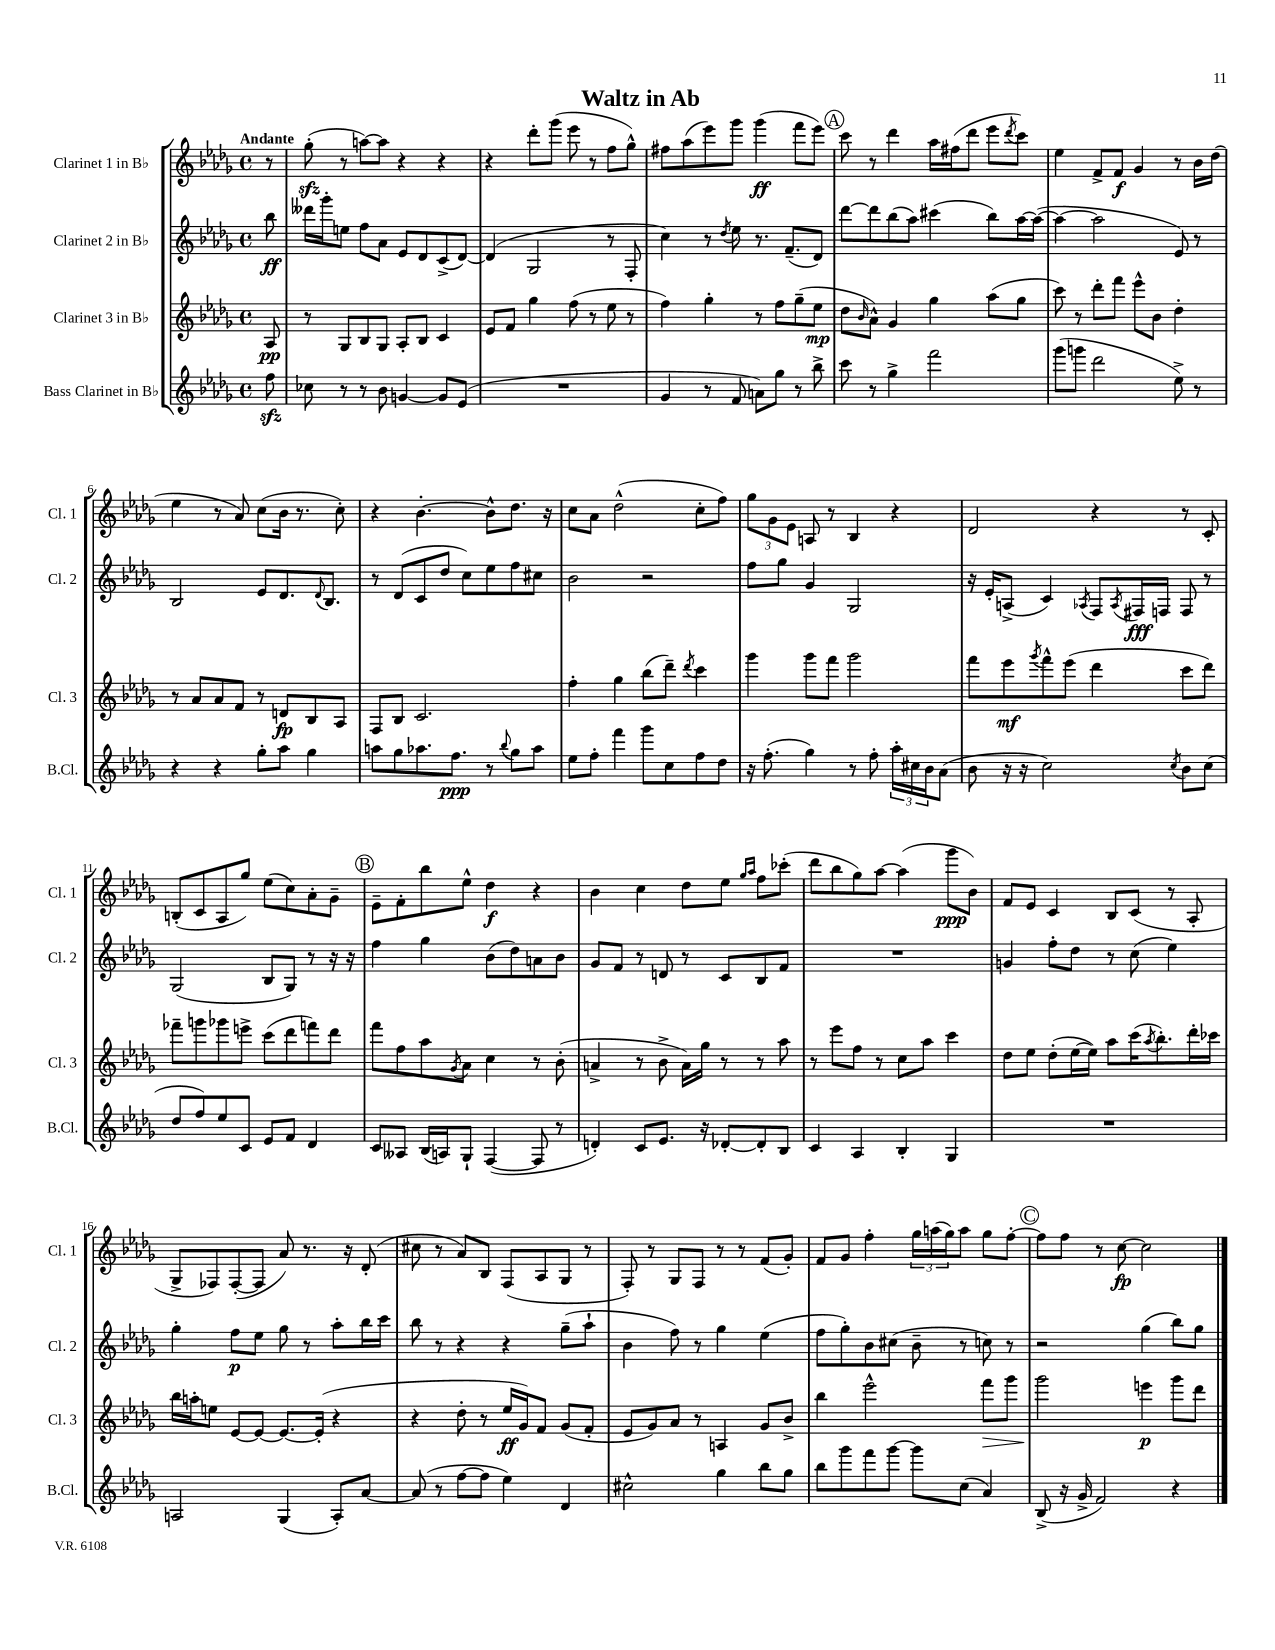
\header { title = "Waltz in Ab" }
<<
\new StaffGroup <<
\new Staff = "s0" \with { instrumentName = "Clarinet 1 in Bb" shortInstrumentName = "Cl. 1" } {
    \clef treble \key des \major \defaultTimeSignature \time 4/4 \partial 8 \tempo "Andante"
    r8 |
    ges''8-.\sfz( r8 a''8~) a''8 r4 r4 |
    r4 des'''8-. ges'''8( ees'''8 r8 f''8 ges''8-^) |
    fis''8 aes''8( ees'''8) ges'''8 ges'''4\ff( f'''8 ees'''8) |
    \mark \markup { \circle "A" } c'''8 r8 des'''4 aes''16 fis''16( des'''8 ees'''8 \acciaccatura { des'''8 } c'''8) |
    ees''4 f'8-> f'8\f ges'4 r8 bes'16 des''16( |
    ees''4 r8 aes'8) c''8( bes'16 r8. c''8-.) |
    r4 bes'4.~-. bes'8-^ des''8. r16 |
    c''8 aes'8 des''2-^( c''8-. f''8) |
    \tuplet 3/2 { ges''8 ges'8 ees'8 } a8 r8 bes4 r4 |
    des'2 r4 r8 c'8-. |
    b8-.( c'8 aes8 ges''8) ees''8( c''8) aes'8-. ges'8-- |
    \mark \markup { \circle "B" } ees'8-- f'8-. bes''8 ees''8-^ des''4\f r4 |
    bes'4 c''4 des''8 ees''8 \grace { ges''16 aes''16 } f''8 ces'''8-.( |
    des'''8 bes''8 ges''8) aes''8~ aes''4( ges'''8\ppp bes'8) |
    f'8 ees'8 c'4 bes8 c'8( r8 aes8-. |
    ges8-> fes8) fes8~-.( fes8 aes'8) r8. r16 des'8-.( |
    cis''8 r8 aes'8) bes8 f8( aes8 ges8 r8 |
    f8-.) r8 ges8 f8 r8 r8 f'8( ges'8-.) |
    f'8 ges'8 f''4-. \tuplet 3/2 { ges''16 a''16( ges''16) } a''8 ges''8 f''8~-. |
    \mark \markup { \circle "C" } f''8 f''8 r8 c''8~\fp c''2 \bar "|." |
}
\new Staff = "s1" \with { instrumentName = "Clarinet 2 in Bb" shortInstrumentName = "Cl. 2" } {
    \clef treble \key des \major \defaultTimeSignature \time 4/4 \partial 8
    bes''8\ff |
    deses'''16 ges'''16-. e''8 f''8 aes'8 ees'8 des'8 c'8->( des'8~) |
    des'4( ges2 r8 f8-. |
    c''4) r8 \acciaccatura { des''8 } ees''8 r8. f'8.--( des'8) |
    \mark \markup { \circle "A" } des'''8~ des'''8 bes''8( aes''8) cis'''4( bes''8) aes''16~ aes''16~( |
    aes''4~ aes''2 ees'8) r8 |
    bes2 ees'8 des'8. \appoggiatura { des'8 } bes8. |
    r8 des'8( c'8 des''8 c''8) ees''8 f''8 cis''8 |
    bes'2 r2 |
    f''8 ges''8 ges'4 ges2 |
    r16 ees'16-. a8->( c'4) \acciaccatura { aes8 } f8 \acciaccatura { aes8 } fis16\fff f16 f8 r8 |
    ges2( bes8 ges8) r8 r16 r16 |
    \mark \markup { \circle "B" } f''4 ges''4 bes'8( des''8) a'8 bes'8 |
    ges'8 f'8 r8 d'8 r8 c'8 bes8 f'8 |
    R1 |
    g'4 f''8-. des''8 r8 c''8( ees''4) |
    ges''4-. f''8\p ees''8 ges''8 r8 aes''8-. bes''16 c'''16 |
    bes''8 r8 r4 r4 ges''8--( aes''8-! |
    bes'4 f''8) r8 ges''4 ees''4( |
    f''8 ges''8-.) bes'8 cis''8( bes'8-- r8 c''8) r8 |
    \mark \markup { \circle "C" } r2 ges''4( bes''8) ges''8 \bar "|." |
}
\new Staff = "s2" \with { instrumentName = "Clarinet 3 in Bb" shortInstrumentName = "Cl. 3" } {
    \clef treble \key des \major \defaultTimeSignature \time 4/4 \partial 8
    aes8\pp |
    r8 ges8 bes8 ges8 aes8-. bes8 c'4 |
    ees'8 f'8 ges''4 f''8( r8 ees''8 r8 |
    f''4) ges''4-. r8 f''8 ges''8--( ees''8\mp |
    \mark \markup { \circle "A" } des''8 \grace { bes'16 } aes'8-^) ges'4 ges''4 aes''8( ges''8 |
    c'''8) r8 des'''8-. f'''8 ees'''8-^ bes'8 des''4-. |
    r8 aes'8 aes'8 f'8 r8 d'8\fp bes8 aes8 |
    f8 bes8 c'2. |
    f''4-. ges''4 bes''8( des'''8--) \acciaccatura { des'''8 } c'''4 |
    ges'''4 ges'''8 f'''8 ges'''2 |
    f'''8 ees'''8\mf \acciaccatura { ges'''8 } f'''8-^ ees'''8( des'''4 c'''8 des'''8) |
    fes'''8-- g'''8 ges'''8 e'''8-> c'''8( des'''8 f'''8) des'''8 |
    \mark \markup { \circle "B" } f'''8 f''8 aes''8 \acciaccatura { ges'8 } aes'8 c''4 r8 bes'8-.( |
    a'4-> r8 bes'8-> a'16) ges''16 r8 r8 aes''8 |
    r8 ees'''8 f''8 r8 c''8 aes''8 c'''4 |
    des''8 ees''8 des''8-.( ees''16~ ees''16) aes''8 c'''16( \acciaccatura { aes''8 } bes''8.-.) des'''16-. ces'''16 |
    bes''16 a''16-. e''8 ees'8~ ees'8~ ees'8.~ ees'16-.( r4 |
    r4 des''8-. r8 ees''16\ff ges'16) f'8 ges'8( f'8-. |
    ees'8 ges'8) aes'8 r8 a4 ges'8 bes'8-> |
    bes''4 ees'''2-^ f'''8\> ges'''8 |
    \mark \markup { \circle "C" } ges'''2\! e'''4\p ges'''8 des'''8 \bar "|." |
}
\new Staff = "s3" \with { instrumentName = "Bass Clarinet in Bb" shortInstrumentName = "B.Cl." } {
    \clef treble \key des \major \defaultTimeSignature \time 4/4 \partial 8
    f''8\sfz |
    ces''8 r8 r8 bes'8 g'4~ g'8 ees'8( |
    R1 |
    ges'4 r8 f'8 a'8) ges''8 r8 bes''8-> |
    \mark \markup { \circle "A" } c'''8 r8 ges''4-> f'''2 |
    ges'''8( g'''8 des'''2 ees''8->) r8 |
    r4 r4 ges''8-. aes''8 ges''4 |
    a''8 ges''8 aes''8. f''8.\ppp r8 \appoggiatura { bes''8 } ges''8 aes''8 |
    ees''8 f''8-. f'''4 ges'''8 c''8 f''8 des''8 |
    r16 f''8.-.( ges''4) r8 f''8-. \tuplet 3/2 { aes''16-. cis''16 bes'16 } aes'8( |
    bes'8 r16 r16 c''2) \acciaccatura { c''8 } bes'8 c''8( |
    des''8 f''8) ees''8 c'8 ees'8 f'8 des'4 |
    \mark \markup { \circle "B" } c'8 aeses8 bes16( a16) ges8-! f4~( f8 r8 |
    d'4-.) c'8 ees'8. r16 des'8~-. des'8-. bes8 |
    c'4 aes4 bes4-. ges4 |
    R1 |
    a2 ges4( a8-.) aes'8~ |
    aes'8( r8 f''8~ f''8 ees''4) des'4 |
    cis''2-^ ges''4 bes''8 ges''8 |
    bes''8 ges'''8 f'''8 ges'''8~ ges'''8 c''8( aes'4) |
    \mark \markup { \circle "C" } bes8->( r16 ges'16-> f'2) r4 \bar "|." |
}
>>
>>
